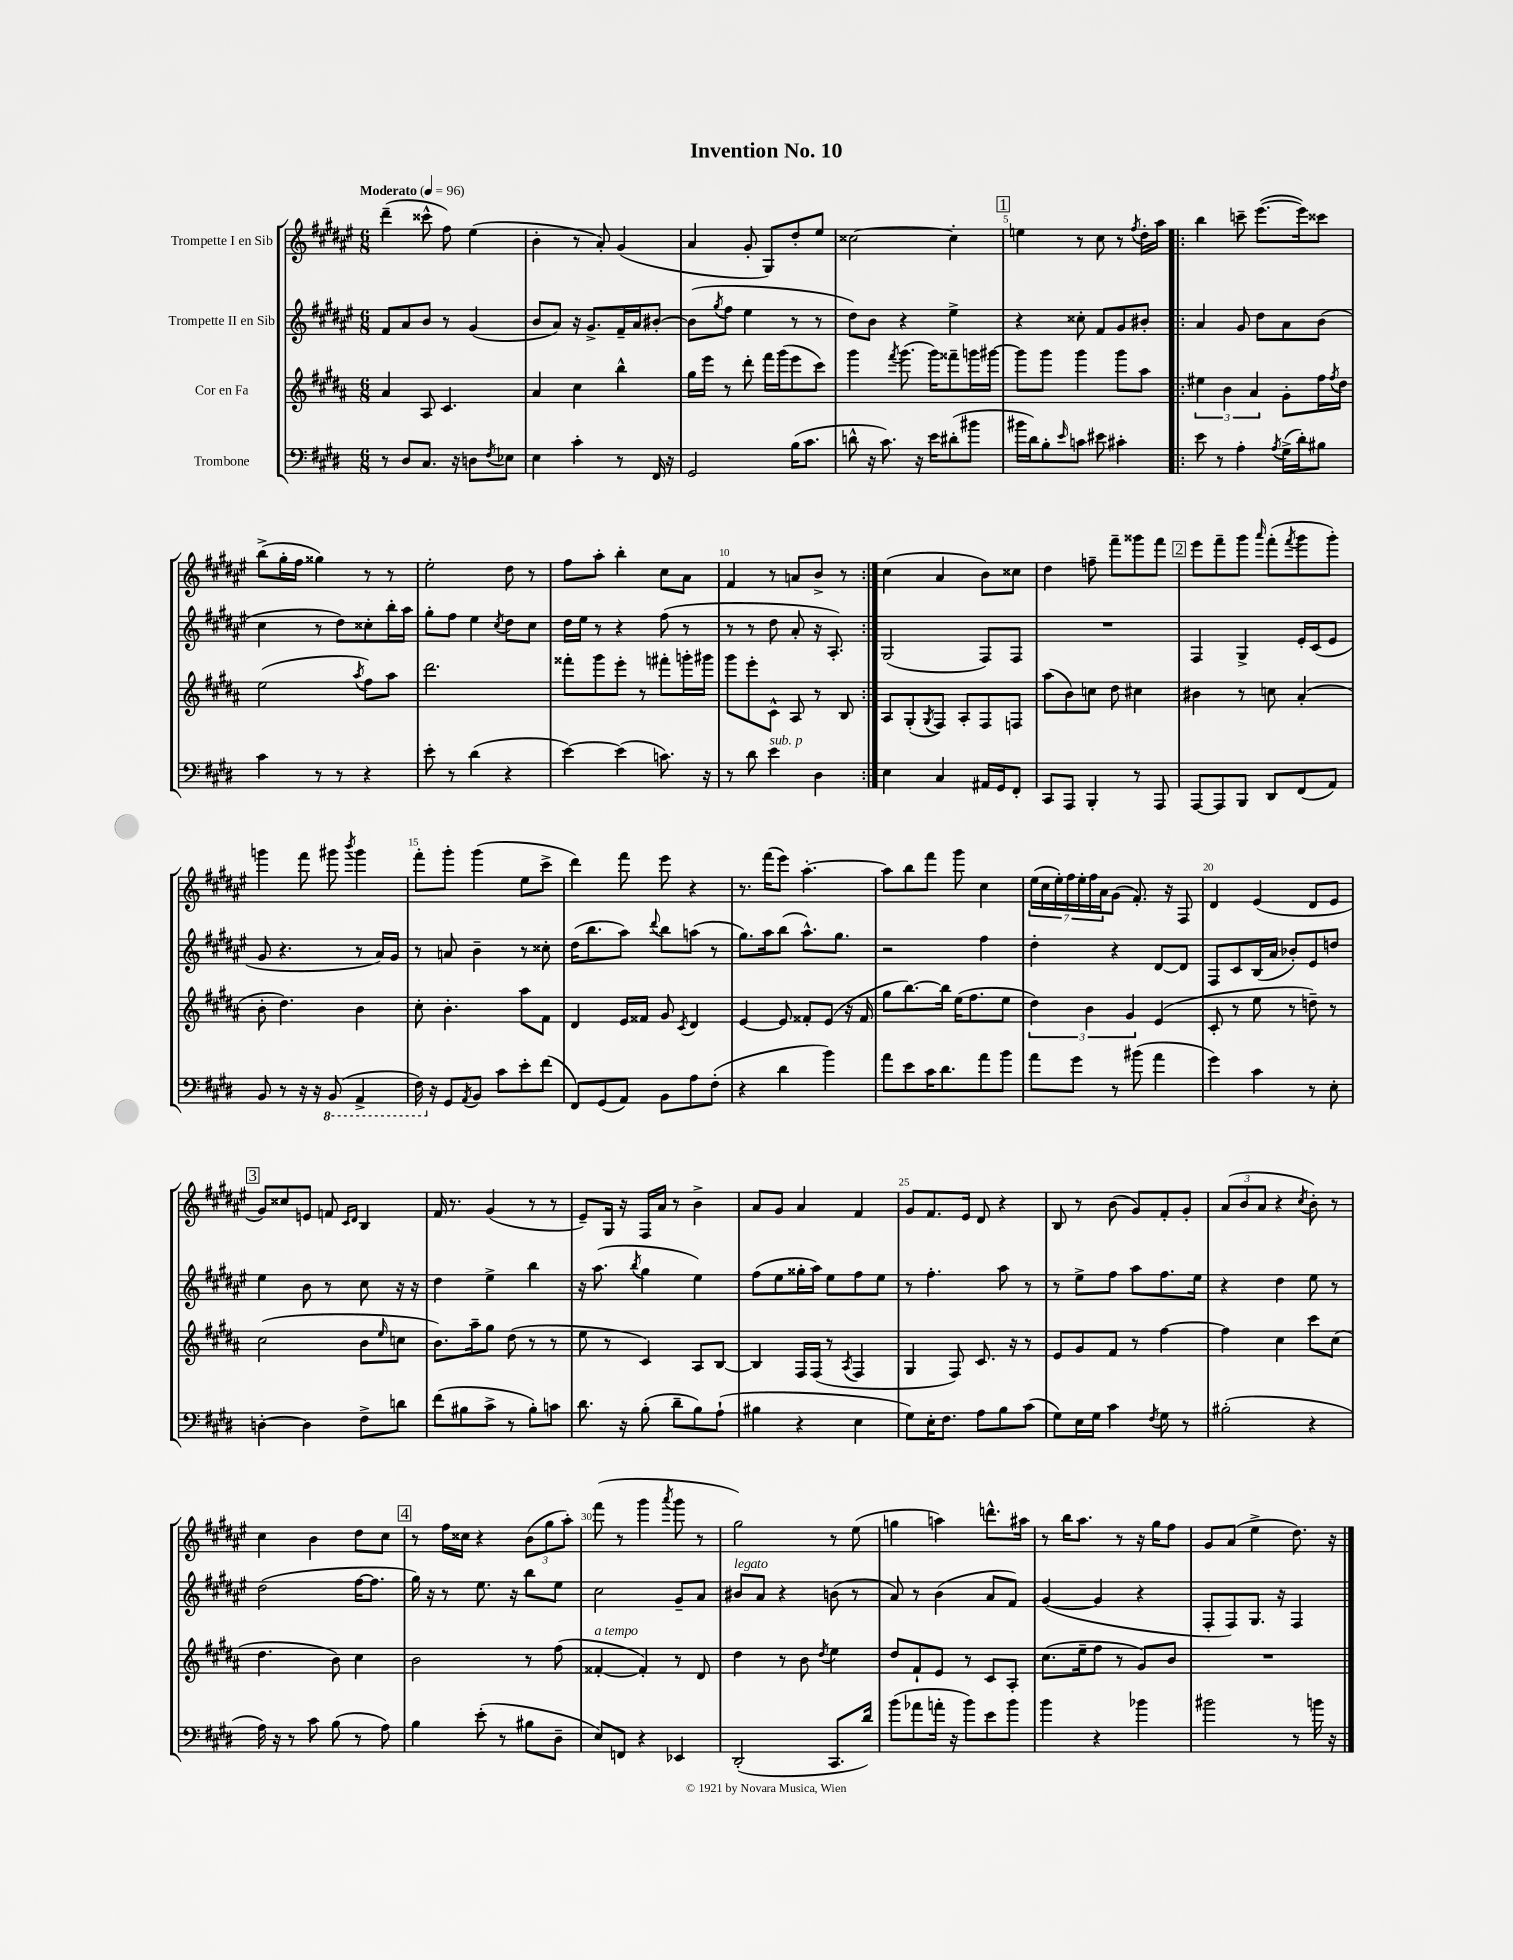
\header { title = "Invention No. 10" }
<<
\new StaffGroup <<
\new Staff = "s0" \with { instrumentName = "Trompette I en Sib" } {
    \clef treble \key fis \major \numericTimeSignature \time 6/8 \tempo "Moderato" 4 = 96
    dis'''4--( cisis'''8-^ fis''8) eis''4( |
    b'4-. r8 ais'8-.) gis'4( |
    ais'4 gis'8-. gis8) dis''8-. eis''8 |
    cisis''2~ cisis''4-. |
    \mark \markup { \box "1" } e''4 r8 cis''8 r8 \acciaccatura { fis''8 } dis''16-. ais''16 |
    \repeat volta 2 { b''4 c'''8-- eis'''8.~( eis'''16) cisis'''8 |
    b''8->( gis''16-. fis''16 gisis''4) r8 r8 |
    eis''2-. dis''8 r8 |
    fis''8 ais''8-. b''4-. cis''8 ais'8 |
    fis'4 r8 a'8 b'8-> r8 | }
    cis''4( ais'4 b'8) cisis''8 |
    dis''4 f''8-- fis'''8-- gisis'''8 fis'''8 |
    \mark \markup { \box "2" } eis'''8 fis'''8-- gis'''8 \grace { ais'''16 } fis'''8-.( \acciaccatura { fis'''8 } gis'''8 gis'''8-.) |
    g'''4 fis'''8 gis'''8 \acciaccatura { b'''8 } gis'''4 |
    fis'''8-. gis'''8-. gis'''4( eis''8 cis'''8-> |
    dis'''4) fis'''8 eis'''8 r4 |
    r8. fis'''16( eis'''8) ais''4.~-. |
    ais''8 b''8 fis'''8 gis'''8 cis''4 |
    \tuplet 7/4 { eis''16( cis''16 eis''16-.) fis''16 eis''16-. fis''16 ais'16 } gis'8( fis'8.-.) r16 fis8 |
    dis'4 eis'4( dis'8 eis'8 |
    \mark \markup { \box "3" } gis'8) cisis''8 e'8 f'8 \grace { cis'16 dis'16 } b4 |
    fis'16 r8. gis'4( r8 r8 |
    eis'8--) gis16 r16 fis16 ais'16 r8 b'4-> |
    ais'8 gis'8 ais'4 fis'4 |
    gis'8 fis'8. eis'16 dis'8 r4 |
    b8 r8 b'8( gis'8) fis'8-. gis'8-. |
    \tuplet 3/2 { ais'8( b'8 ais'8 } r4 \acciaccatura { cis''8 } b'8-.) r8 |
    cis''4 b'4 dis''8 cis''8 |
    \mark \markup { \box "4" } r8 fis''16 cisis''16 r4 \tuplet 3/2 { b'8( gis''8 ais''8-.) } |
    fis'''8( r8 gis'''4 \acciaccatura { ais'''8 } gis'''8 r8 |
    gis''2) r8 eis''8( |
    g''4 a''4) d'''8.-^ ais''16 |
    r8 b''16 ais''8. r8 r16 gis''16 fis''8 |
    gis'8 ais'8( eis''4-> dis''8.) r16 \bar "|." |
}
\new Staff = "s1" \with { instrumentName = "Trompette II en Sib" } {
    \clef treble \key fis \major \numericTimeSignature \time 6/8
    fis'8 ais'8 b'8 r8 gis'4( |
    b'8 ais'8) r16 gis'8.-> fis'16-- ais'16 bis'8~-. |
    bis'8( \acciaccatura { gis''8 } fis''8 eis''4 r8 r8 |
    dis''8) b'8 r4 eis''4-> |
    \mark \markup { \box "1" } r4 cisis''8-. fis'8 gis'8 bis'8-. |
    \repeat volta 2 { ais'4 gis'8 dis''8 ais'8 b'8( |
    cis''4 r8 dis''8) cisis''8-. b''16-. ais''16 |
    gis''8-. fis''8 eis''4 \acciaccatura { cis''8 } dis''8 cis''8 |
    dis''16 eis''16 r8 r4 fis''8( r8 |
    r8 r8 dis''8 ais'8-. r16 ais8.-.) | }
    gis2( fis8) fis8 |
    R2. |
    \mark \markup { \box "2" } fis4 gis4-> eis'16-. cis'16( eis'8 |
    gis'8 r4. r8 ais'16) gis'16 |
    r8 a'8 b'4-- r8 cisis''8-. |
    dis''16( b''8. ais''8) \appoggiatura { dis'''8 } b''8 a''8( r8 |
    gis''8.) ais''16 b''8( ais''8.-^) gis''8. |
    r2 fis''4 |
    dis''4-. r4 dis'8~ dis'8 |
    fis8 cis'8 b16( ais'16 bes'8-.) eis'8 d''8 |
    \mark \markup { \box "3" } eis''4 b'8 r8 cis''8 r16 r16 |
    dis''4 eis''4-> b''4 |
    r16 ais''8.( \acciaccatura { b''8 } gis''4 eis''4) |
    fis''8( eis''8 gisis''16-. ais''16) eis''8 fis''8 eis''8 |
    r8 fis''4.-. ais''8 r8 |
    r8 eis''8-> fis''8 ais''8 fis''8. eis''16 |
    r4 dis''4 eis''8 r8 |
    dis''2( fis''16~ fis''8. |
    \mark \markup { \box "4" } gis''16) r16 r8 eis''8. r16 b''8 eis''8 |
    cis''2 gis'8-- ais'8 |
    bis'8^\markup { \italic "legato" } ais'8 r4 b'8( r8 |
    ais'8) r8 b'4( ais'8 fis'8) |
    gis'4~( gis'4 r4 |
    fis8-. fis8) gis8. r16 fis4 \bar "|." |
}
\new Staff = "s2" \with { instrumentName = "Cor en Fa" } {
    \clef treble \key b \major \numericTimeSignature \time 6/8
    ais'4 ais8 cis'4. |
    ais'4 cis''4 b''4-^ |
    gis''16 e'''16 r8 dis'''8-. fis'''16 gis'''16( e'''8 cis'''8) |
    gis'''4 \acciaccatura { fis'''8 } gis'''8.( gis'''16) fisis'''8-- g'''16 gis'''16~ |
    \mark \markup { \box "1" } gis'''8 gis'''8 gis'''4 gis'''8 ais''8 |
    \repeat volta 2 { \tuplet 3/2 { eis''4 b'4 ais'4 } gis'8-. fis''16 \acciaccatura { fis''8 } dis''16 |
    e''2( \acciaccatura { ais''8 } fis''8) ais''8 |
    dis'''2. |
    fisis'''8-. gis'''8 e'''8-. r8 fis'''8-. g'''16-. gis'''16 |
    gis'''8 e'''8-. cis'8-^ ais8 r8 b8 | }
    ais8 gis8-.( \acciaccatura { gis8 } fis8) ais8-. fis8 f8 |
    ais''8( b'8) c''8 dis''8 cis''4 |
    \mark \markup { \box "2" } bis'4 r8 c''8 ais'4-.( |
    b'8-. dis''4.) b'4 |
    cis''8-. b'4.-. ais''8 fis'8 |
    dis'4 e'16 fisis'16 gis'8 \acciaccatura { cis'8 } dis'4 |
    e'4~ e'8 fisis'8-. e'8( r16 fisis'16 |
    gis''8 b''8.~) b''16 e''16( fis''8. e''8 |
    \tuplet 3/2 { dis''4) b'4 gis'4 } e'4( |
    cis'8-. r8 e''8 r8 d''8--) r8 |
    \mark \markup { \box "3" } cis''2( b'8 \grace { e''16 } c''8 |
    b'8.) ais''16-- gis''8 dis''8( r8 r8 |
    e''8 r8 cis'4) ais8 b8~ |
    b4 fis16 fis16( r8 \acciaccatura { ais8 } fis4 |
    gis4 fis8) cis'8. r16 r8 |
    e'8 gis'8 fis'8 r8 fis''4~ |
    fis''4 cis''4 cis'''8 cis''8( |
    dis''4. b'8) cis''4 |
    \mark \markup { \box "4" } b'2 r8 fis''8( |
    fisis'4~-.^\markup { \italic "a tempo" } fisis'4-.) r8 dis'8 |
    dis''4 r8 b'8 \acciaccatura { dis''8 } e''4 |
    dis''8 fis'8-! e'8 r8 cis'8 ais8-. |
    cis''8.( e''16-- fis''8 r8 gis'8) b'8 |
    R2. \bar "|." |
}
\new Staff = "s3" \with { instrumentName = "Trombone" } {
    \clef bass \key e \major \numericTimeSignature \time 6/8
    r8 dis8 cis8. r16 d8 \acciaccatura { fis8 } ees8 |
    e4 cis'4-. r8 fis,16 r16 |
    gis,2 b16( cis'8. |
    d'8-^ r16 cis'8.) r16 e'16 dis'8-.( bis'8 |
    \mark \markup { \box "1" } bis'16 dis'16) b8-. \grace { e'16 } c'8 eis'8 cis'4-. |
    \repeat volta 2 { e'8 r8 a4-. \acciaccatura { a8 } gis16->( dis'16-.) bis8 |
    cis'4 r8 r8 r4 |
    e'8-. r8 dis'4( r4 |
    e'4~) e'4( c'8.) r16 |
    r8 dis'8 e'4^\markup { \italic "sub. p" } dis4 | }
    e4 cis4 ais,16 gis,16 fis,8-. |
    cis,8 a,,8 b,,4-. r8 a,,8 |
    \mark \markup { \box "2" } a,,8~ a,,8 b,,8 dis,8 fis,8( a,8) |
    b,8 r8 r16 r16 \ottava #-1 b,,8( a,,4-> |
    fis,16) \ottava #0 r16 gis,8 \acciaccatura { a,8 } b,8 cis'8 e'8-. fis'8( |
    fis,8) gis,8( a,8) b,8 a8 fis8-.( |
    r4 dis'4 b'4) |
    a'8 e'8 cis'16 dis'8. a'8 b'8 |
    a'8 gis'8 r8 bis'8( a'4 |
    gis'4) cis'4 r8 e8-. |
    \mark \markup { \box "3" } d4~-. d4 fis8-> d'8 |
    fis'8( bis8 cis'8-> r8 bis8-.) c'8 |
    dis'8. r16 b8-.( dis'8-- b8) a8-!( |
    bis4 r4 e4 |
    gis8) e16-. fis8. a8 b8 cis'8( |
    gis8) e16 gis16 cis'4 \acciaccatura { fis8 } gis8 r8 |
    bis2-.( r4 |
    a16) r16 r8 cis'8 b8( r8 a8) |
    \mark \markup { \box "4" } b4 e'8-.( r8 bis8 dis8-- |
    e8) f,8 r4 ees,4 |
    dis,2-.( cis,8. dis'16) |
    b'8( aes'8 a'16-. r16 b'8) e'8 b'8 |
    b'4 r4 bes'4 |
    bis'2 r8 b'16 r16 \bar "|." |
}
>>
>>
\layout { \context { \Score \override BarNumber.break-visibility = ##(#f #t #t) barNumberVisibility = #(every-nth-bar-number-visible 5) } }
